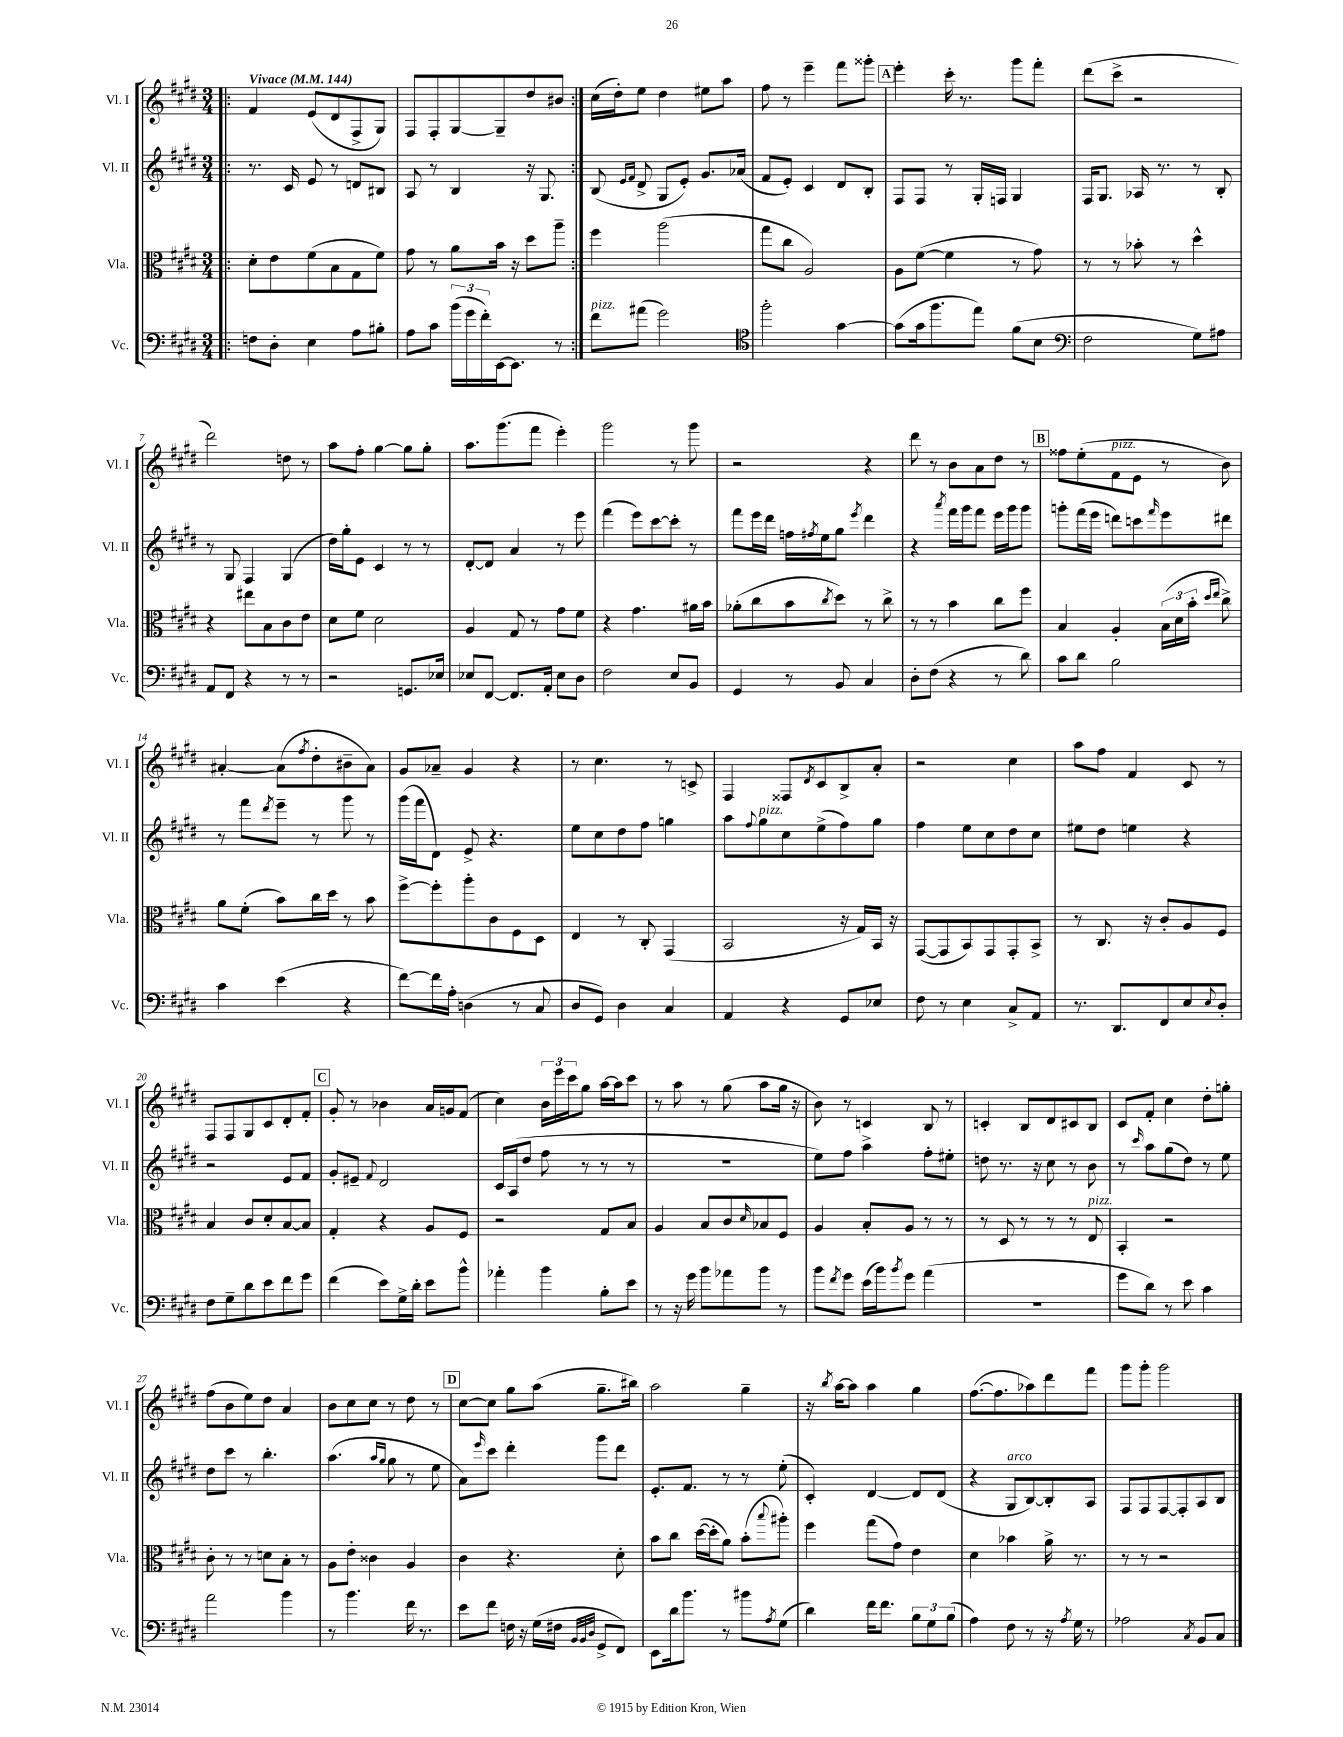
<<
\new StaffGroup <<
\new Staff = "s0" \with { instrumentName = "Vl. I" shortInstrumentName = "Vl. I" } {
    \clef treble \key e \major \numericTimeSignature \time 3/4 \tempo "Vivace" 4 = 144
    \repeat volta 2 { \bar ".|:" fis'4 e'8( dis'8 fis8-> gis8) |
    fis8 fis8-. gis8~ gis8-- dis''8 bis'8 | }
    cis''16( dis''16-.) e''8 dis''4 eis''8 a''8 |
    fis''8 r8 e'''4-- fis'''8 gisis'''8-. |
    \mark \markup { \box "A" } e'''4-. cis'''16-. r8. gis'''8 fis'''8-. |
    dis'''8( cis'''8-> r2 |
    dis'''2) d''8 r8 |
    a''8 fis''8-. gis''4~ gis''8 gis''8-. |
    a''8. gis'''8.( fis'''8 e'''4-.) |
    gis'''2 r8 gis'''8 |
    r2 r4 |
    dis'''8 r8 b'8 a'8 dis''8 r8 |
    \mark \markup { \box "B" } fisis''8 e''8-.( fis'8^\markup { \italic "pizz." } e'8 r8 b'8) |
    ais'4~-. ais'8( \acciaccatura { fis''8 } dis''8-. bis'8-- ais'8) |
    gis'8 aes'8-- gis'4 r4 |
    r8 cis''4. r8 c'8-> |
    fis4 fisis8 \acciaccatura { dis'8 } cis'8 b8-> a'8-. |
    r2 cis''4 |
    a''8 fis''8 fis'4 cis'8 r8 |
    fis8 fis8 gis8 cis'8 dis'8-. fis'8-. |
    \mark \markup { \box "C" } gis'8-. r8 bes'4 a'16 g'16 fis'8( |
    cis''4) \tuplet 3/2 { b'16 e'''16 cis'''16 } gis''8 a''16~ a''16 cis'''8 |
    r8 a''8 r8 gis''8( a''8 gis''16 r16 |
    b'8) r8 c'4 b8 r8 |
    c'4-. b8 dis'8 cis'8 b8 |
    cis'8 fis'8-. cis''4 dis''8-. g''8-. |
    fis''8( b'8 e''8) dis''8 a'4 |
    b'8 cis''8 cis''8 r8 dis''8 r8 |
    \mark \markup { \box "D" } cis''8~ cis''8 gis''8 a''8( gis''8.-- bis''16) |
    a''2 gis''4-- |
    r16 \acciaccatura { b''8 } a''16~ a''8 a''4 gis''4 |
    fis''8.~( fis''8. aes''8) dis'''8 fis'''8 |
    gis'''8 gis'''8-. gis'''2 \bar "|." |
}
\new Staff = "s1" \with { instrumentName = "Vl. II" shortInstrumentName = "Vl. II" } {
    \clef treble \key e \major \numericTimeSignature \time 3/4
    \repeat volta 2 { \bar ".|:" r8. cis'16 e'8 r8 d'8 bis8 |
    a8 r8 b4 r16 gis8. | }
    b8( \grace { e'16 fis'16 } dis'8-> gis8 e'8-.) gis'8. aes'16( |
    fis'8 e'8-.) cis'4 dis'8 b8-. |
    \mark \markup { \box "A" } fis8 fis8 r8 gis16-. f16 gis4 |
    fis16 gis8. aes16 r8. r8 b8-. |
    r8 gis8 fis4 gis4( |
    dis''16) gis''16-. e'8 cis'4 r8 r8 |
    dis'8~-. dis'8 a'4 r8 e'''8 |
    fis'''4( e'''8) cis'''8~ cis'''8-. r8 |
    fis'''8 e'''16 dis'''16 f''16 \acciaccatura { fis''8 } e''16 gis''8 \acciaccatura { e'''8 } dis'''4 |
    r4 \acciaccatura { a'''8 } fis'''16 gis'''16 fis'''8 e'''16 gis'''16 gis'''8 |
    \mark \markup { \box "B" } g'''8-. fis'''16( e'''16 d'''8) c'''8 \grace { fis'''16 } e'''8 dis'''8 |
    r8 fis'''8 \acciaccatura { dis'''8 } e'''8-- r8 gis'''8 r8 |
    gis'''16( fis'''16 dis'8) e'8-> r4. |
    e''8 cis''8 dis''8 fis''8 g''4 |
    a''8 \appoggiatura { fis''8 } gis''8^\markup { \italic "pizz." } cis''8 e''8->( fis''8) gis''8 |
    fis''4 e''8 cis''8 dis''8 cis''8 |
    eis''8 dis''8 e''4 r4 |
    r2 e'8 fis'8 |
    \mark \markup { \box "C" } gis'8-. eis'8-- \appoggiatura { fis'8 } dis'2 |
    cis'16 a16( dis''8 fis''8 r8 r8 r8 |
    R2. |
    e''8) fis''8 a''4-> fis''8-. eis''8-. |
    d''8 r8. r16 cis''8 r8 b'8 |
    r8 \grace { cis'''16 } a''8 gis''8( dis''8) r8 e''8 |
    dis''8 cis'''8 r8 b''4.-. |
    a''4.( \grace { a''16 gis''16 } gis''8 r8 e''8 |
    \mark \markup { \box "D" } a'8) \grace { e'''16 } cis'''8 dis'''4-. gis'''8 dis'''8 |
    e'8.-. fis'8. r8 r8 e''8-.( |
    cis'4-.) dis'4~ dis'8 dis'8( |
    r4 gis8^\markup { \italic "arco" } b8~) b8-. a8 |
    fis8 fis8 fis8~ fis8-. a8 b8 \bar "|." |
}
\new Staff = "s2" \with { instrumentName = "Vla." shortInstrumentName = "Vla." } {
    \clef alto \key e \major \numericTimeSignature \time 3/4
    \repeat volta 2 { \bar ".|:" dis'8-. e'8 fis'8( b8 gis8 fis'8) |
    gis'8 r8 a'8 b'16 r16 dis''8 a''8-- | }
    fis''4 a''2( |
    gis''8 cis''8 a2) |
    \mark \markup { \box "A" } a8 fis'8~( fis'4 r8 gis'8) |
    r8 r8 bes'8-. r8 dis''4-^ |
    r4 eis''8 b8 cis'8 e'8 |
    dis'8 fis'8 dis'2 |
    a4 gis8 r8 gis'8 fis'8 |
    r4 gis'4. ais'16 b'16 |
    aes'8-.( cis''8 b'8 \acciaccatura { cis''8 } dis''8) r8 cis''8-> |
    r8 r8 b'4 cis''8 fis''8 |
    \mark \markup { \box "B" } b4 a4-. \tuplet 3/2 { b16( dis'16 b'16-. } \grace { dis''16 e''16 } cis''8->) |
    a'8 fis'8-.( b'8) cis''16 dis''16 r8 b'8 |
    fis''8~-> fis''8-. a''8-. cis'8 fis8 dis8 |
    e4 r8 cis8-. gis,4( |
    b,2 r16 gis16) b,16 r16 |
    gis,8~( gis,8 b,8) gis,8 gis,8-. b,8-> |
    r8 cis8. r16 cis'8-. a8 fis8 |
    b4 cis'8 dis'8-. b8~ b8 |
    \mark \markup { \box "C" } gis4-. r4 a8 fis8 |
    r2 gis8 b8 |
    a4 b8 cis'8 \grace { dis'16 } bes8 fis8 |
    a4 b8-. a8 r8 r8 |
    r8 dis8 r8 r8 r8 e8^\markup { \italic "pizz." } |
    b,4-. r2 |
    cis'8-. r8 r8 d'8 b8-. r8 |
    a8 e'8-. cisis'4 a4 |
    \mark \markup { \box "D" } cis'4 r4. dis'8-. |
    b'8 cis''8 dis''16~( dis''16-. a'8) b'8-.( \appoggiatura { b''8 } ais''8-.) |
    fis''4 gis''8( gis'8) e'4 |
    dis'4 bes'4 a'16-> r8. |
    r8 r8 r2 \bar "|." |
}
\new Staff = "s3" \with { instrumentName = "Vc." shortInstrumentName = "Vc." } {
    \clef bass \key e \major \numericTimeSignature \time 3/4
    \repeat volta 2 { \bar ".|:" f8 dis8-. e4 a8 bis8-. |
    a8 cis'8 \tuplet 3/2 { b'16( gis'16 fis'16-.) } e,16~ e,8. r8 | }
    fis'8^\markup { \italic "pizz." } ais'8( gis'2) |
    \clef tenor fis''2-. gis'4~ |
    \mark \markup { \box "A" } gis'8( gis'16 fis''8. e''8) fis'8( b8 |
    \clef bass fis2 gis8) ais8 |
    a,8 fis,8 r4 r8 r8 |
    r2 g,8. ees16 |
    ees8 fis,8~ fis,8. a,16-. ees8 dis8 |
    fis2 e8 b,8 |
    gis,4 r8 b,8 cis4 |
    dis8-. fis8( r4 r8 dis'8) |
    \mark \markup { \box "B" } cis'8 dis'8 b2 |
    cis'4 e'4( r4 |
    fis'8~) fis'16 a16-. d4( r8 cis8 |
    dis8 gis,8) dis4 cis4 |
    a,4 r4 gis,8 ees8 |
    fis8 r8 e4 cis8-> a,8 |
    r8. dis,8. fis,8 e8 \appoggiatura { e8 } dis8-. |
    fis8 gis8-- dis'8 e'8 fis'8 gis'8 |
    \mark \markup { \box "C" } fis'4( e'8) gis16-> dis'16-. e'8 b'8-^ |
    aes'4-. b'4 b8-. e'8 |
    r8 r16 gis'16 b'8 aes'8 b'8 r8 |
    b'8 \acciaccatura { fis'8 } gis'8 e'16( b'16) \acciaccatura { b'8 } gis'8 a'4( |
    R2. |
    gis'8 dis'8) r8 e'8 cis'4 |
    a'2 b'4 |
    r8 b'4. fis'16 r8. |
    \mark \markup { \box "D" } e'8 fis'8 f16 r16 gis16( fis16 \grace { b,32 b,32 dis32 } gis,8-> fis,8) |
    e,8 dis'16 b'8. r8 bis'8 \acciaccatura { a8 } gis8( |
    dis'4) fis'16 fis'8. \tuplet 3/2 { b8 gis8 b8( } |
    a4) fis8 r8 r16 \acciaccatura { a8 } gis16 r8 |
    aes2 \acciaccatura { cis8 } b,8 cis8 \bar "|." |
}
>>
>>
